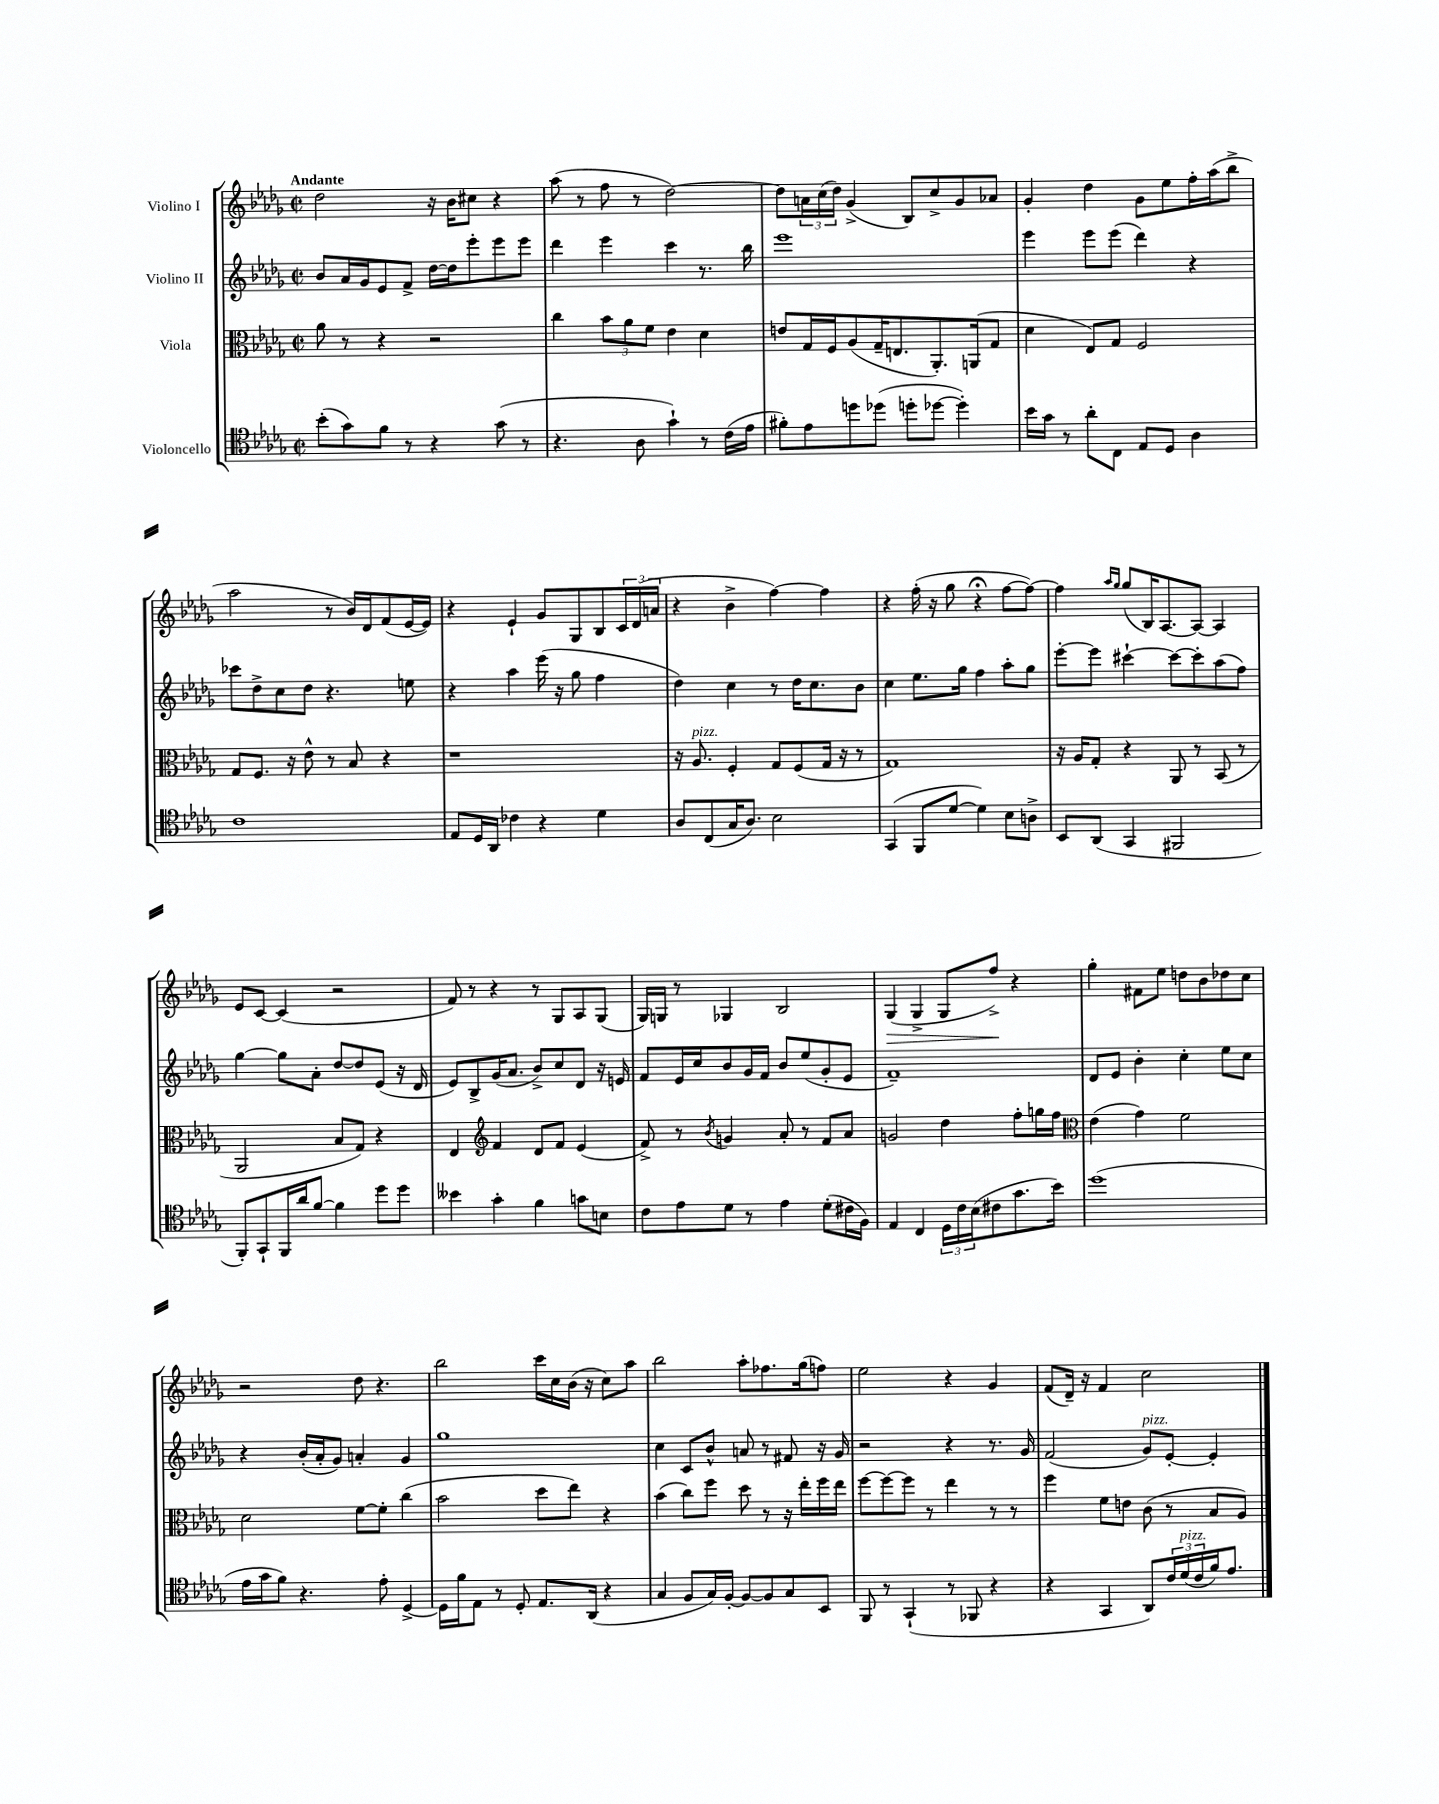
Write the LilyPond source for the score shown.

<<
\new StaffGroup <<
\new Staff = "s0" \with { instrumentName = "Violino I" } {
    \clef treble \key des \major \defaultTimeSignature \time 2/2 \tempo "Andante"
    des''2 r16 bes'16 cis''8 r4 |
    aes''8( r8 f''8 r8 des''2~) |
    des''8 \tuplet 3/2 { a'16 c''16( des''16) } ges'4->( bes8) c''8-> ges'8 aes'8 |
    ges'4-. des''4 ges'8 ees''8 f''16-. aes''16( bes''8-> |
    aes''2 r8 bes'16) des'16 f'8( ees'16~ ees'16) |
    r4 ees'4-! ges'8 ges8 bes8 \tuplet 3/2 { c'16 des'16( a'16 } |
    r4 bes'4-> f''4~) f''4 |
    r4 f''16-.( r16 ges''8 r4\fermata f''8~ f''8~) |
    f''4 \grace { aes''16 ges''16 } ges''8( bes16) aes8.~ aes8~ aes4 |
    ees'8 c'8~ c'4( r2 |
    f'8) r8 r4 r8 ges8 aes8 ges8( |
    ges16) g16 r8 ges4 bes2 |
    ges4\>( ges4-> ges8 f''8->\!) r4 |
    ges''4-. fis'8 ees''8 d''8 bes'8 des''8 c''8 |
    r2 des''8 r4. |
    bes''2 c'''16 c''16 bes'16( r16 c''8) aes''8 |
    bes''2 aes''8-. fes''8. ges''16( f''8) |
    ees''2 r4 ges'4 |
    f'8( des'16--) r16 f'4 c''2 \bar "|." |
}
\new Staff = "s1" \with { instrumentName = "Violino II" } {
    \clef treble \key des \major \defaultTimeSignature \time 2/2
    bes'8 aes'16 ges'16 ees'8 f'8-> des''16~ des''16 ees'''8-. ees'''8 ees'''8 |
    des'''4 ees'''4 c'''4 r8. bes''16 |
    ees'''1 |
    ees'''4 ees'''8 ees'''8( des'''4) r4 |
    ces'''8 des''8-> c''8 des''8 r4. e''8 |
    r4 aes''4 ees'''16( r16 ges''8 f''4 |
    des''4) c''4 r8 des''16 c''8. bes'8 |
    c''4 ees''8. ges''16 f''4 aes''8-. ges''8 |
    ees'''8~-. ees'''8 cis'''4~-! cis'''8~ cis'''8-. aes''8( f''8) |
    ges''4~ ges''8 aes'8-. des''8~ des''8 ees'8( r16 des'16 |
    ees'8) bes8-> ges'16( aes'8. bes'8->) c''8 des'8 r16 e'16 |
    f'8 ees'16 c''16 bes'8 ges'16 f'16 bes'8 ees''8( ges'8-. ees'8 |
    f'1--) |
    des'8 ees'8 bes'4-. c''4-. ees''8 c''8 |
    r4 bes'16-.( aes'16-. ges'8) a'4-. ges'4 |
    ges''1 |
    c''4 c'8 bes'8-^ a'8 r8 fis'8 r16 ges'16 |
    r2 r4 r8. ges'16 |
    f'2( ges'8^\markup { \italic "pizz." }) ees'8~-. ees'4-. \bar "|." |
}
\new Staff = "s2" \with { instrumentName = "Viola" } {
    \clef alto \key des \major \defaultTimeSignature \time 2/2
    aes'8 r8 r4 r2 |
    c''4 \tuplet 3/2 { bes'8 aes'8 f'8 } ees'4 des'4 |
    e'8 ges16 f16 aes8( ges16-- e8. aes,8.-.) a,16( ges8 |
    des'4 ees8) ges8 f2 |
    ges8 f8. r16 ees'8-^ r8 bes8 r4 |
    r1 |
    r16 aes8.^\markup { \italic "pizz." } f4-. ges8 f8( ges16 r16 r8 |
    ges1) |
    r16 aes16 ges8-. r4 aes,8 r8 bes,8( r8 |
    aes,2 bes8 ges8) r4 |
    ees4 \clef treble f'4 des'8 f'8 ees'4( |
    f'8->) r8 \acciaccatura { bes'8 } g'4 aes'8-. r8 f'8 aes'8 |
    g'2 des''4 f''8-. g''16 f''16 |
    \clef alto ees'4( ges'4) f'2 |
    des'2 f'8~ f'8-. c''4( |
    bes'2 des''8 ees''8) r4 |
    bes'4( c''8) f''8 des''8 r8 r16 ees''16-. f''16 ees''16 |
    f''8~ f''8~ f''8 r8 ees''4 r8 r8 |
    f''4 f'8 e'8 c'8( r8 bes8 aes8) \bar "|." |
}
\new Staff = "s3" \with { instrumentName = "Violoncello" } {
    \clef tenor \key des \major \defaultTimeSignature \time 2/2
    bes'8-.( ges'8) f'8 r8 r4 ges'8( r8 |
    r4. aes8 ges'4-!) r8 c'16( ees'16 |
    fis'8-.) ees'8 d''8 des''8( d''8-. des''8~ des''4-.) |
    bes'16 ges'16 r8 aes'8-. c8 ees8 des8 aes4 |
    c'1 |
    ees8 des16 aes,16 ces'4 r4 des'4 |
    aes8 c8( ges16 aes8.) bes2 |
    ges,4( f,8 des'8~ des'4) bes8 a8-> |
    bes,8 aes,8( ges,4 fis,2 |
    f,8-.) ges,8-! f,16 aes'16 f'8~ f'4 des''8 des''8 |
    beses'4 ges'4-. f'4 g'8 b8 |
    c'8 ees'8 des'8 r8 ees'4 des'8-.( cis'16 f16) |
    ees4 c4 \tuplet 3/2 { des16 c'16 bes16( } cis'8 ges'8. bes'16) |
    des''1( |
    ees'16 ges'16 f'8) r4. ees'8-. des4~-> |
    des16 f'16 ees8 r8 des8-. ees8. aes,16( r4 |
    ges4 f8 ges16) f16~-. f8~ f8 ges8 bes,8 |
    f,8 r8 ges,4-!( r8 fes,8 r4 |
    r4 ges,4 aes,8) \tuplet 3/2 { c'16 des'16^\markup { \italic "pizz." }( c'16 } f'16) ees'8. \bar "|." |
}
>>
>>
\layout { \context { \Score \remove "Bar_number_engraver" } }
